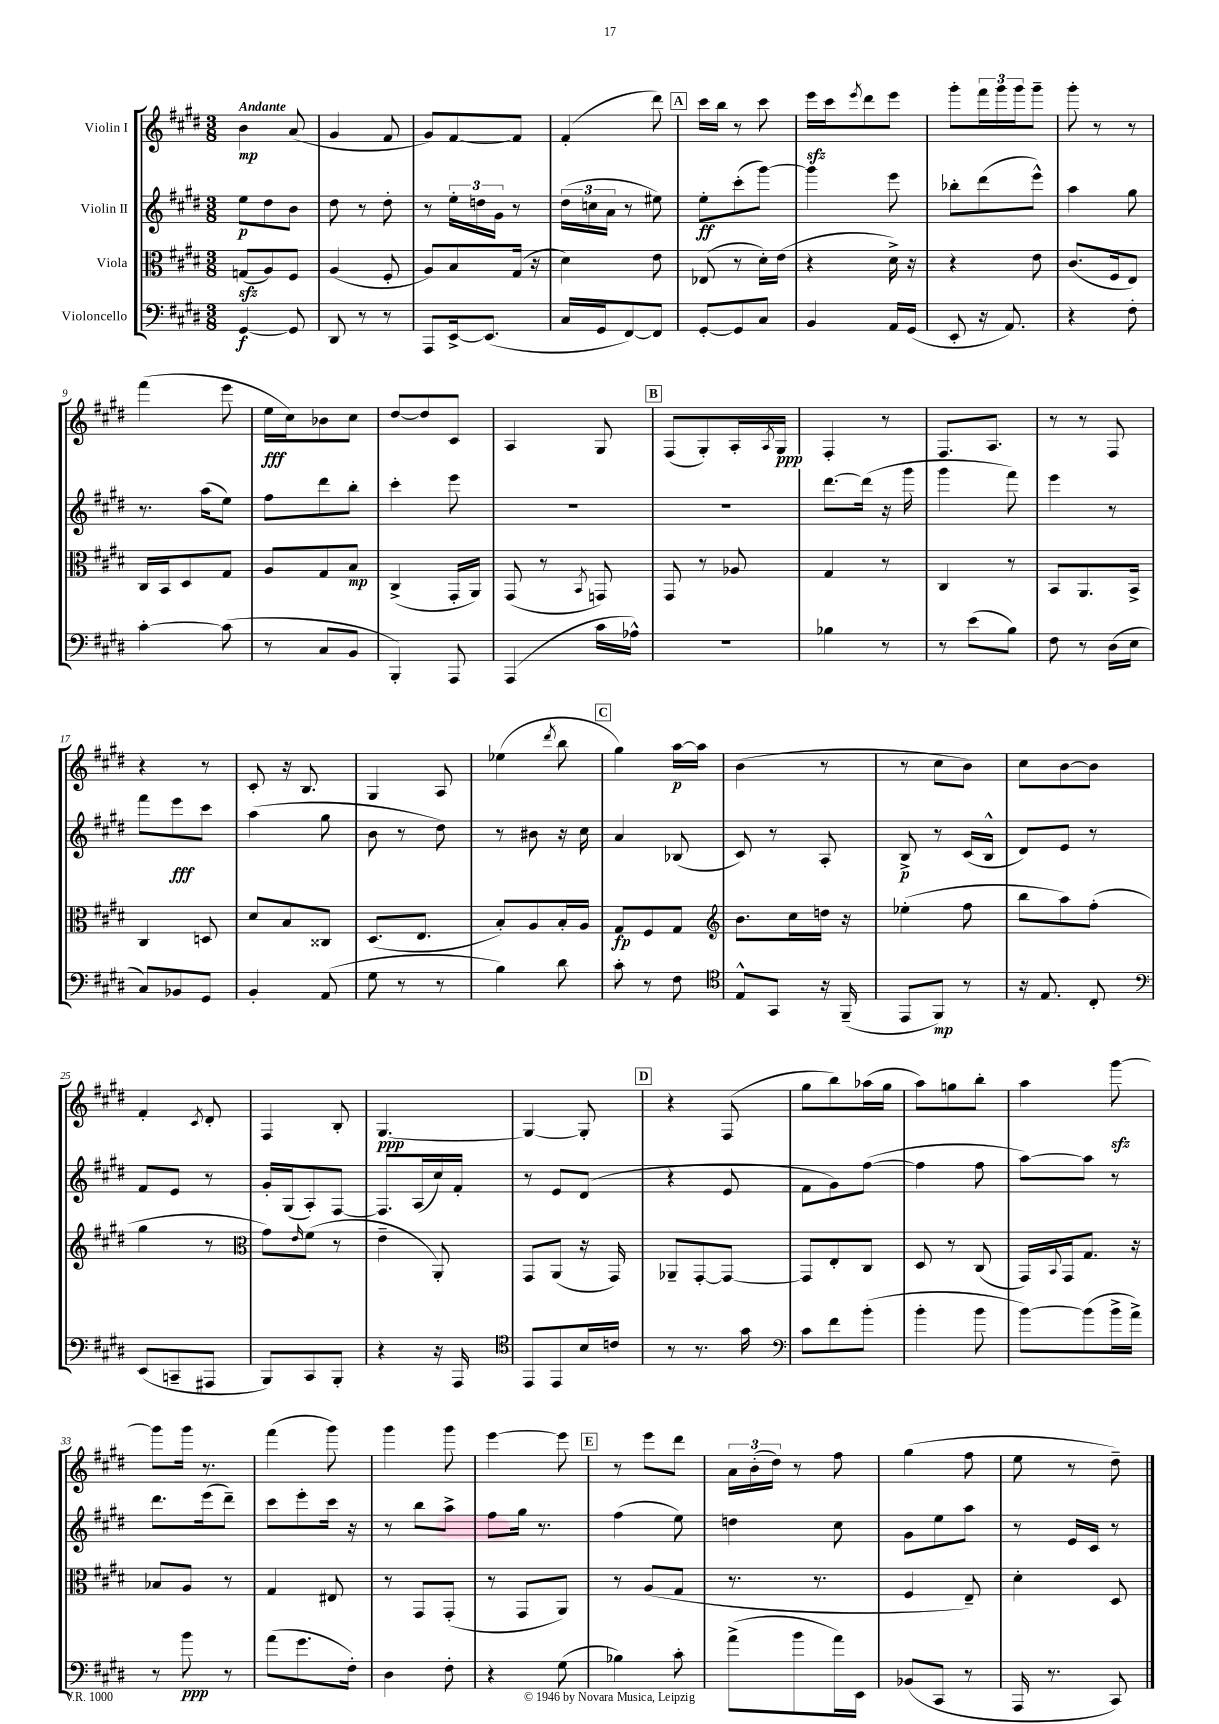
<<
\new StaffGroup <<
\new Staff = "s0" \with { instrumentName = "Violin I" } {
    \clef treble \key e \major \numericTimeSignature \time 3/8 \tempo "Andante"
    b'4\mp a'8( |
    gis'4 fis'8 |
    gis'8) fis'8~ fis'8 |
    fis'4-.( dis'''8) |
    \mark \markup { \box "A" } cis'''16 b''16 r8 cis'''8 |
    e'''16\sfz cis'''16 \acciaccatura { e'''8 } dis'''8 e'''8 |
    gis'''8-. \tuplet 3/2 { fis'''16 gis'''16 gis'''16 } gis'''8-- |
    gis'''8-. r8 r8 |
    fis'''4( e'''8 |
    e''16\fff cis''16) bes'8 cis''8 |
    dis''8~ dis''8 cis'8 |
    a4 gis8 |
    \mark \markup { \box "B" } fis8( gis8-.) a16-. \acciaccatura { a8 } gis16\ppp |
    fis4-. r8 |
    fis8. a8. |
    r8 r8 fis8 |
    r4 r8 |
    cis'8-. r16 b8. |
    gis4 a8 |
    ees''4( \acciaccatura { dis'''8 } b''8 |
    \mark \markup { \box "C" } gis''4) a''16~\p a''16 |
    b'4( r8 |
    r8 cis''8 b'8) |
    cis''8 b'8~ b'8 |
    fis'4-. \acciaccatura { cis'8 } dis'8-. |
    fis4 b8-. |
    gis4.~\ppp |
    gis4~ gis8-. |
    \mark \markup { \box "D" } r4 fis8( |
    gis''8 b''8) aes''16( gis''16 |
    a''8) g''8 b''8-. |
    a''4 gis'''8~\sfz |
    gis'''8 gis'''16 r8. |
    fis'''4( gis'''8) |
    gis'''4 gis'''8 |
    e'''4~ e'''8 |
    \mark \markup { \box "E" } r8 e'''8 dis'''8 |
    \tuplet 3/2 { a'16 b'16-.( dis''16) } r8 fis''8 |
    gis''4( fis''8 |
    e''8 r8 dis''8--) \bar "|." |
}
\new Staff = "s1" \with { instrumentName = "Violin II" } {
    \clef treble \key e \major \numericTimeSignature \time 3/8
    e''8\p dis''8 b'8 |
    dis''8 r8 dis''8-. |
    r8 \tuplet 3/2 { e''16-. d''16 gis'16 } r8 |
    \tuplet 3/2 { dis''16( c''16 a'16 } r8 eis''8) |
    \mark \markup { \box "A" } e''8-.\ff cis'''8-.( gis'''8~) |
    gis'''4 e'''8 |
    bes''8-. dis'''8( e'''8-^) |
    a''4 gis''8 |
    r8. a''16( e''8) |
    fis''8 dis'''8 b''8-. |
    cis'''4-. e'''8 |
    R4. |
    \mark \markup { \box "B" } R4. |
    dis'''8.~ dis'''16( r16 gis'''16 |
    gis'''4 fis'''8) |
    e'''4 r8 |
    fis'''8 e'''8\fff cis'''8 |
    a''4( gis''8 |
    b'8 r8 dis''8) |
    r8 bis'8 r16 cis''16 |
    \mark \markup { \box "C" } a'4 bes8( |
    cis'8) r8 a8-. |
    b8->\p r8 cis'16( b16-^ |
    dis'8) e'8 r8 |
    fis'8 e'8 r8 |
    gis'16-. gis16( a8-.) fis8~ |
    fis8. a16( cis''16) fis'16-. |
    r8 e'8 dis'8( |
    \mark \markup { \box "D" } r4 e'8 |
    fis'8 gis'8) fis''8~( |
    fis''4 fis''8 |
    a''8~) a''8 r8 |
    dis'''8. e'''16( dis'''8--) |
    cis'''8 e'''8-. cis'''16 r16 |
    r8 b''8 a''8-> |
    fis''8 gis''16 r8. |
    \mark \markup { \box "E" } fis''4( e''8) |
    d''4 cis''8 |
    gis'8 e''8 a''8 |
    r8 e'16 cis'16 r8 \bar "|." |
}
\new Staff = "s2" \with { instrumentName = "Viola" } {
    \clef alto \key e \major \numericTimeSignature \time 3/8
    g8\sfz( a8) fis8 |
    a4( fis8-. |
    a8) b8 gis16( r16 |
    dis'4) e'8 |
    \mark \markup { \box "A" } ees8( r8 dis'16-.) e'16( |
    r4 dis'16->) r16 |
    r4 e'8 |
    cis'8.( fis16 e8) |
    cis16 b,16 dis8 gis8 |
    a8 gis8 b8\mp |
    cis4->( gis,16-. a,16) |
    gis,8( r8 \acciaccatura { b,8 } g,8) |
    \mark \markup { \box "B" } gis,8 r8 aes8 |
    gis4 r8 |
    cis4 r8 |
    b,8 a,8. b,16-> |
    cis4 d8 |
    dis'8 b8 cisis8 |
    dis8.( e8. |
    b8-.) a8 b16-. a16 |
    \mark \markup { \box "C" } gis8\fp fis8 gis8 |
    \clef treble b'8. cis''16 d''16 r16 |
    ees''4-.( fis''8 |
    b''8 a''8) fis''8-.( |
    gis''4 r8 |
    \clef alto gis'8) \grace { e'16 } fis'8( r8 |
    e'4-- a,8-.) |
    gis,8 a,8( r16 gis,16) |
    \mark \markup { \box "D" } aes,8-- gis,8~-. gis,8~ |
    gis,8 e8-. cis8 |
    dis8 r8 cis8( |
    gis,16) \appoggiatura { b,8 } gis,16 gis8. r16 |
    bes8 a8 r8 |
    gis4 eis8 |
    r8 gis,8 gis,8-.( |
    r8 gis,8 a,8) |
    \mark \markup { \box "E" } r8 a8( gis8 |
    r8. r8. |
    fis4 e8--) |
    dis'4-. dis8 \bar "|." |
}
\new Staff = "s3" \with { instrumentName = "Violoncello" } {
    \clef bass \key e \major \numericTimeSignature \time 3/8
    gis,4~\f gis,8 |
    dis,8 r8 r8 |
    a,,8 e,16~-> e,8.( |
    cis16 gis,16 fis,8~) fis,8 |
    \mark \markup { \box "A" } gis,8~-. gis,8 cis8 |
    b,4 a,16 gis,16( |
    e,8-. r16 a,8.) |
    r4 fis8-. |
    cis'4~-. cis'8( |
    r8 cis8 b,8 |
    b,,4-.) a,,8 |
    a,,4( cis'16 aes16-^) |
    \mark \markup { \box "B" } r4. |
    bes4 r8 |
    r8 e'8( b8) |
    fis8 r8 dis16( e16 |
    cis8) bes,8 gis,8 |
    b,4-. a,8( |
    gis8 r8 r8 |
    b4) dis'8 |
    \mark \markup { \box "C" } cis'8-. r8 fis8 |
    \clef tenor e8-^ gis,8 r16 fis,16--( |
    e,8 fis,8\mp) r8 |
    r16 e8. cis8-. |
    \clef bass e,8( c,8-- ais,,8 |
    b,,8) cis,8 b,,8-. |
    r4 r16 a,,16 |
    \clef tenor e,8 e,8 b16 c'16 |
    \mark \markup { \box "D" } r8 r8. gis'16 |
    \clef bass cis'8 fis'8 b'8-.( |
    b'4-. b'8 |
    b'8~) b'8( b'16-> a'16->) |
    r8 b'8\ppp r8 |
    a'8( gis'8. fis16-.) |
    dis4 fis8-. |
    r4 gis8( |
    \mark \markup { \box "E" } bes4) cis'8-. |
    a'8->( b'8 a'16) e,16 |
    bes,8( cis,8 r8 |
    a,,16 r8. cis,8) \bar "|." |
}
>>
>>
